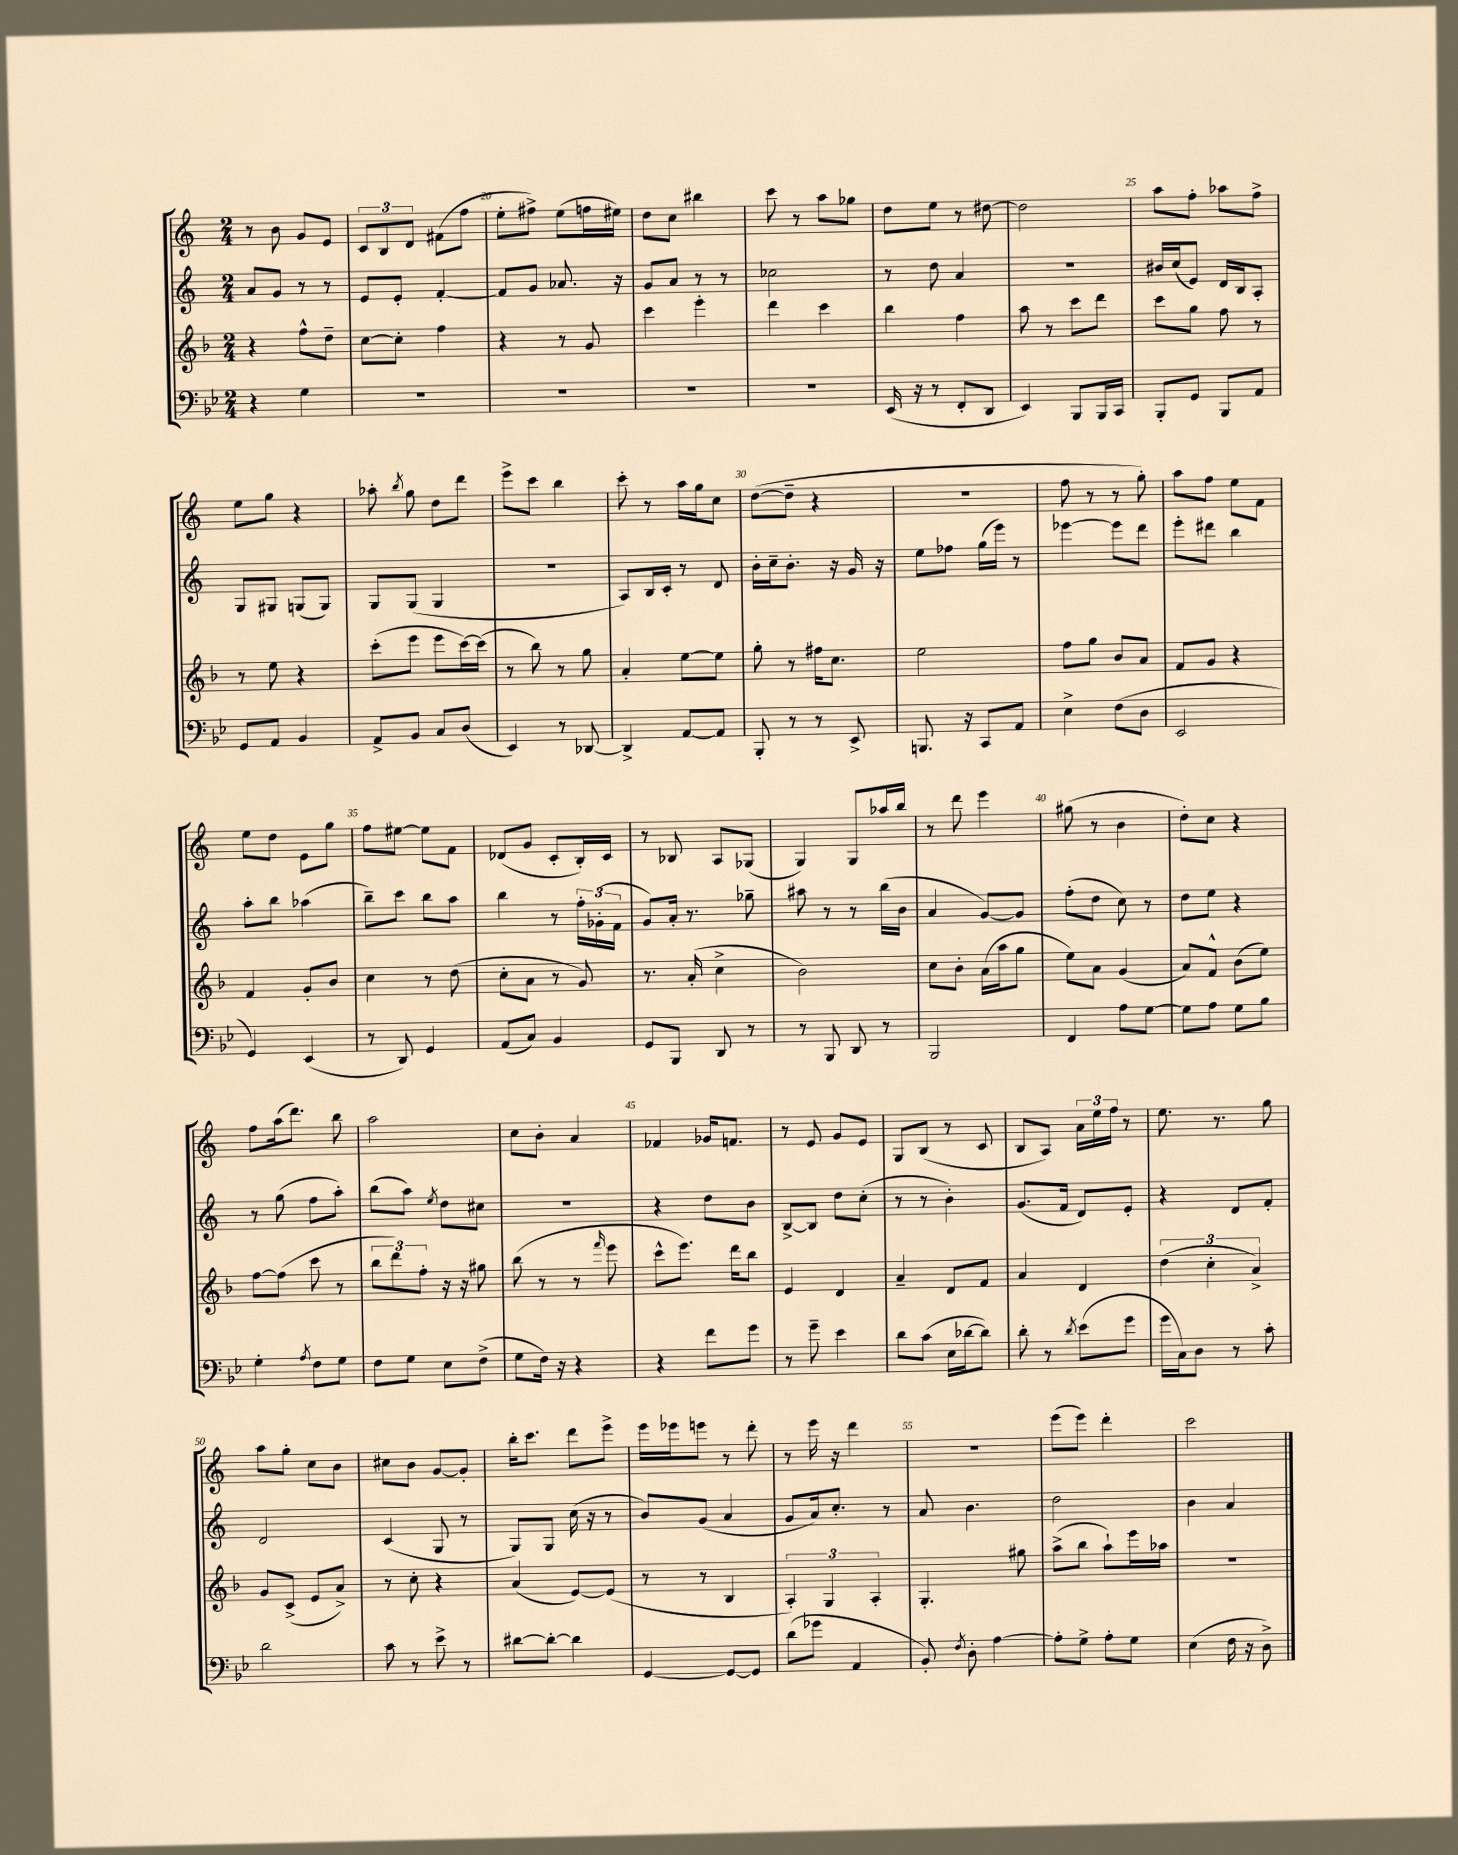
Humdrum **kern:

**kern	**kern	**kern	**kern
*part4	*part3	*part2	*part1
*staff4	*staff3	*staff2	*staff1
*clefF4	*clefG2	*clefG2	*clefG2
*k[b-e-]	*k[b-]	*k[]	*k[]
*M2/4	*M2/4	*M2/4	*M2/4
=18	=18	=18	=18
4r	4r	8a/L	8r
.	.	8g/J	8b\
4G\	8ff^^\L	8r	8g/L
.	8dd~\J	8r	8e/J
=19	=19	=19	=19
2r	[8cc\L	8e/L	12c/L
.	.	.	12B/
.	8cc'\J]	8e'/J	.
.	.	.	12d/J
.	4ff\	[4f'/	(8f#X\L
.	.	.	8ff\J
=20	=20	=20	=20
2r	4r	8f/L]	8ee'\L
.	.	8g/J	8ff#X^\J)
.	8r	8.a-X/	(8ee\L
.	8g/	.	16ffn\L
.	.	16r	16ee#X\JJ)
=21	=21	=21	=21
2r	4ccc\	8g/L	8dd\L
.	.	8a/J	8cc\J
.	4eee'\	8r	4bb#X\
.	.	8r	.
=22	=22	=22	=22
2r	4ddd\	2cc-X\	8ccc\
.	.	.	8r
.	4ccc\	.	8aa\L
.	.	.	8gg-X\J
=23	=23	=23	=23
(16EE-/	4bb-\	8r	8dd\L
16r	.	.	.
8r	.	8dd\	8ee\J
8FF'/L	4ff\	4a/	8r
8DD/J	.	.	[8dd#X\
=24	=24	=24	=24
4EE-/)	8aa\	2r	2dd#\]
.	8r	.	.
8BBB-/L	8ccc\L	.	.
16BBB-/L	8ddd\J	.	.
16CC/JJ	.	.	.
=25	=25	=25	=25
8BBB-'/L	8ccc\L	16b#X/LL	8aa\L
.	.	(16cc/J	.
8GG/J	8gg\J	8e/J)	8ff'\J
8BBB-/L	8ff\	16d/LL	8aa-X\L
.	.	16B/J	.
8AA/J	8r	8A'/J	8ff^\J
!!LO:LB:g=z
=26	=26	=26	=26
8GG/L	8r	8G/L	8ee\L
8AA/J	8ee\	8G#X/J	8gg\J
4BB-/	4r	(8Gn/L	4r
.	.	8G/J)	.
=27	=27	=27	=27
8AA^/L	(8ccc'\L	8G/L	8aa-X'\
.	.	.	8qbb/
8BB-/J	8eee\J	(8G/J	8gg\
8C/L	8eee\L	4G/	8dd\L
(8D/J	[16ccc\L)	.	8ddd\J
.	(16ccc\JJ]	.	.
=28	=28	=28	=28
4EE-/)	8r	2r	8eee^\L
.	8bb-\)	.	8ccc\J
8r	8r	.	4bb\
[8DD-X/	8gg\	.	.
=29	=29	=29	=29
4DD-^/]	4a'/	8A/L)	8ccc'\
.	.	16B/L	8r
.	.	16c'/JJ	.
[8AA/L	[8ee\L	8r	16aa\LL
.	.	.	16gg\J
8AA/J]	8ee\J]	8d/	8cc\J
=30	=30	=30	=30
8BBB-'/	8gg'\	16b'\LL	([8dd\L
.	.	16cc~\J	.
8r	8r	8.b'\J	8dd~\J]
8r	16ff#X\KL	.	4r
.	8.cc\J	16r	.
8EE-^/	.	16g/	.
.	.	16r	.
=31	=31	=31	=31
8.BBBn/	2ee\	8ee\L	2r
.	.	8ff-X\J	.
16r	.	.	.
8CC/L	.	(16gg\LL	.
.	.	16eee\JJ)	.
8AA/J	.	8r	.
=32	=32	=32	=32
4E-^\	8ff\L	[4eee-X\	8ff\
.	8gg\J	.	8r
(8F\L	8b-/L	8eee-\L]	8r
8D\J	8a/J	8ddd\J	8gg'\)
=33	=33	=33	=33
2EE-/	8f/L	8eee'\L	8aa\L
.	8g/J	8ddd#X\J	8ff\J
.	4r	4bb\	8ee\L
.	.	.	8f\J
!!LO:LB:g=z
=34	=34	=34	=34
4GG/)	4f/	8aa'\L	8ee\L
.	.	8bb\J	8dd\J
(4EE-/	8g'/L	(4aa-X\	8e\L
.	8b-/J	.	8gg\J
=35	=35	=35	=35
8r	4cc\	8bb~\L)	8ff\L
8DD/)	.	8ccc\J	[8ee#X\J
4GG/	8r	8bb\L	8ee#\L]
.	(8dd\	8aa\J	8f\J
=36	=36	=36	=36
(8AA/L	8cc'\L	4bb\	(8d-X/L
8C/J)	8a\J	.	8g/J
4BB-/	8r	8r	8c'/L
.	8g/)	24ff'\LL	16B'/L)
.	.	(24g-X'\	.
.	.	.	16c/JJ
.	.	24f\JJ	.
=37	=37	=37	=37
8GG/L	8.r	8g/L)	8r
8BBB-/J	.	16a'/Jk	8B-X/
.	(16a'/	8.r	.
8DD/	4cc^\	.	8A/L
8r	.	8gg-X~\	(8G-X/J
=38	=38	=38	=38
8r	2b-\)	8aa#X\	4G/)
8BBB-/	.	8r	.
8DD/	.	8r	8G/L
8r	.	(16bb\LL	16aa-X/L
.	.	16b\JJ	16bb/JJ
=39	=39	=39	=39
2BBB-/	8cc\L	4a/	8r
.	8b-'\J	.	8ddd\
.	(16a\LL	[8g/L)	4eee\
.	16aa\J	.	.
.	8gg\J	8g/J]	.
=40	=40	=40	=40
4FF/	8ee\L)	(8ff'\L	(8gg#X\
.	8a\J	8dd\J	8r
8A\L	(4g/	8cc\)	4b\
[8G\J	.	8r	.
=41	=41	=41	=41
8G\L]	8a/L)	8dd\L	8dd'\L)
8A\J	8f^^/J	8ee\J	8cc\J
8G\L	(8b-\L	4r	4r
8B-\J	8ee\J)	.	.
!!LO:LB:g=z
=42	=42	=42	=42
4G'\	[8ff\L	8r	8ff\L
.	(8ff\J]	(8gg\	(16aa\k
.	.	.	8.ddd\J)
8qA/	.	.	.
8F\L	8ccc\	8ff\L	.
8G\J	8r	8aa'\J)	8bb\
=43	=43	=43	=43
8F\L	12bb-\L	(8bb\L	2aa\
.	12ddd\)	.	.
8G\J	.	8aa\J)	.
.	12ff'\J	.	.
.	.	8qee/	.
8E-\L	16r	8dd\L	.
.	16r	.	.
(8F^\J	8gg#X\	8cc#X\J	.
=44	=44	=44	=44
8G\L	(8bb-\	2r	8cc\L
16F\Jk)	8r	.	8b'\J
16r	.	.	.
4r	8r	.	4a/
.	16qqfff/	.	.
.	8eee\	.	.
=45	=45	=45	=45
4r	8ccc^^\L	4r	4f-X/
.	8.eee\J)	.	.
8f\L	.	8dd\L	16g-X/KL
.	16ddd\KL	.	8.fn/J
8g\J	8bb-\J	8b\J	.
=46	=46	=46	=46
8r	4e/	[8B^/L	8r
8g~\	.	8B/J]	8e/
4e-\	4d/	8dd\L	8g/L
.	.	(8cc'\J	8e/J
=47	=47	=47	=47
8d\L	4a~/	8r	8G/L
(8c\J	.	8r	(8B/J
16E-\LL	8d/L	4b'\)	8r
[16d-X\J	.	.	.
8d-\J])	8f/J	.	8c/
=48	=48	=48	=48
8d'\	4a/	(8.g/L	8B/L
8r	.	.	8A/J)
.	.	16f/Jk	.
8qd/	.	.	.
(8e-\L	4d/	8d/L)	24a\LL
.	.	.	24ee\
.	.	.	24ff\JJ
8g\J	.	8e'/J	8r
=49	=49	=49	=49
16g\LL	(6dd\	4r	8.ee\
16C\J)	.	.	.
8D\J	.	.	.
.	6cc'\	.	.
.	.	.	8.r
8r	.	8d/L	.
.	6a^/)	.	.
8c'\	.	8f'/J	8gg\
!!LO:LB:g=z
=50	=50	=50	=50
2d\	8g/L	2d/	8aa\L
.	(8c^/J	.	8gg'\J
.	8e/L	.	8cc\L
.	8a^/J)	.	8b\J
=51	=51	=51	=51
8c\	8r	(4c/	8cc#X\L
8r	8cc'\	.	8b\J
8e-^\	4r	8G/	[8g/L
8r	.	8r	8g'/J]
=52	=52	=52	=52
[8d#X\L	(4a/	8G/L)	16bb'\KL
.	.	.	8.ccc\J
8d#'\J_	.	8G/J	.
4d#\]	[8e/L)	(16cc\	8ddd\L
.	.	16r	.
.	(8e/J]	8r	8eee^\J
=53	=53	=53	=53
[4GG/	8r	8b/L)	16eee\LL
.	.	.	16eee-X\J
.	8r	(8g/J	8eeen\J
8GG/L_	4B-/	4a/	8r
8GG/J]	.	.	8ddd'\
=54	=54	=54	=54
(8d\L	6A'/)	8g/L	8r
8g-X\J	.	16a/k)	16eee\
.	6G/	.	.
.	.	8.cc'/J	16r
4AA/	.	.	4ddd\
.	6A'/	.	.
.	.	8r	.
=55	=55	=55	=55
8BB-'/)	4.G'/	8a/	2r
8qF/	.	.	.
8D'\	.	4.b\	.
[4A\	.	.	.
.	8gg#X\	.	.
=56	=56	=56	=56
8A'\L]	(8aa^\L	2dd\	(8eee\L
8G^\J	8bb-\J	.	8eee\J)
8A'\L	8aa`\L)	.	4ddd'\
8G\J	16eee\L	.	.
.	16aa-X\JJ	.	.
=57	=57	=57	=57
(4E-\	2r	4b\	2ccc\
16F\	.	4a/	.
16r	.	.	.
8D^\)	.	.	.
==	==	==	==
*-	*-	*-	*-
